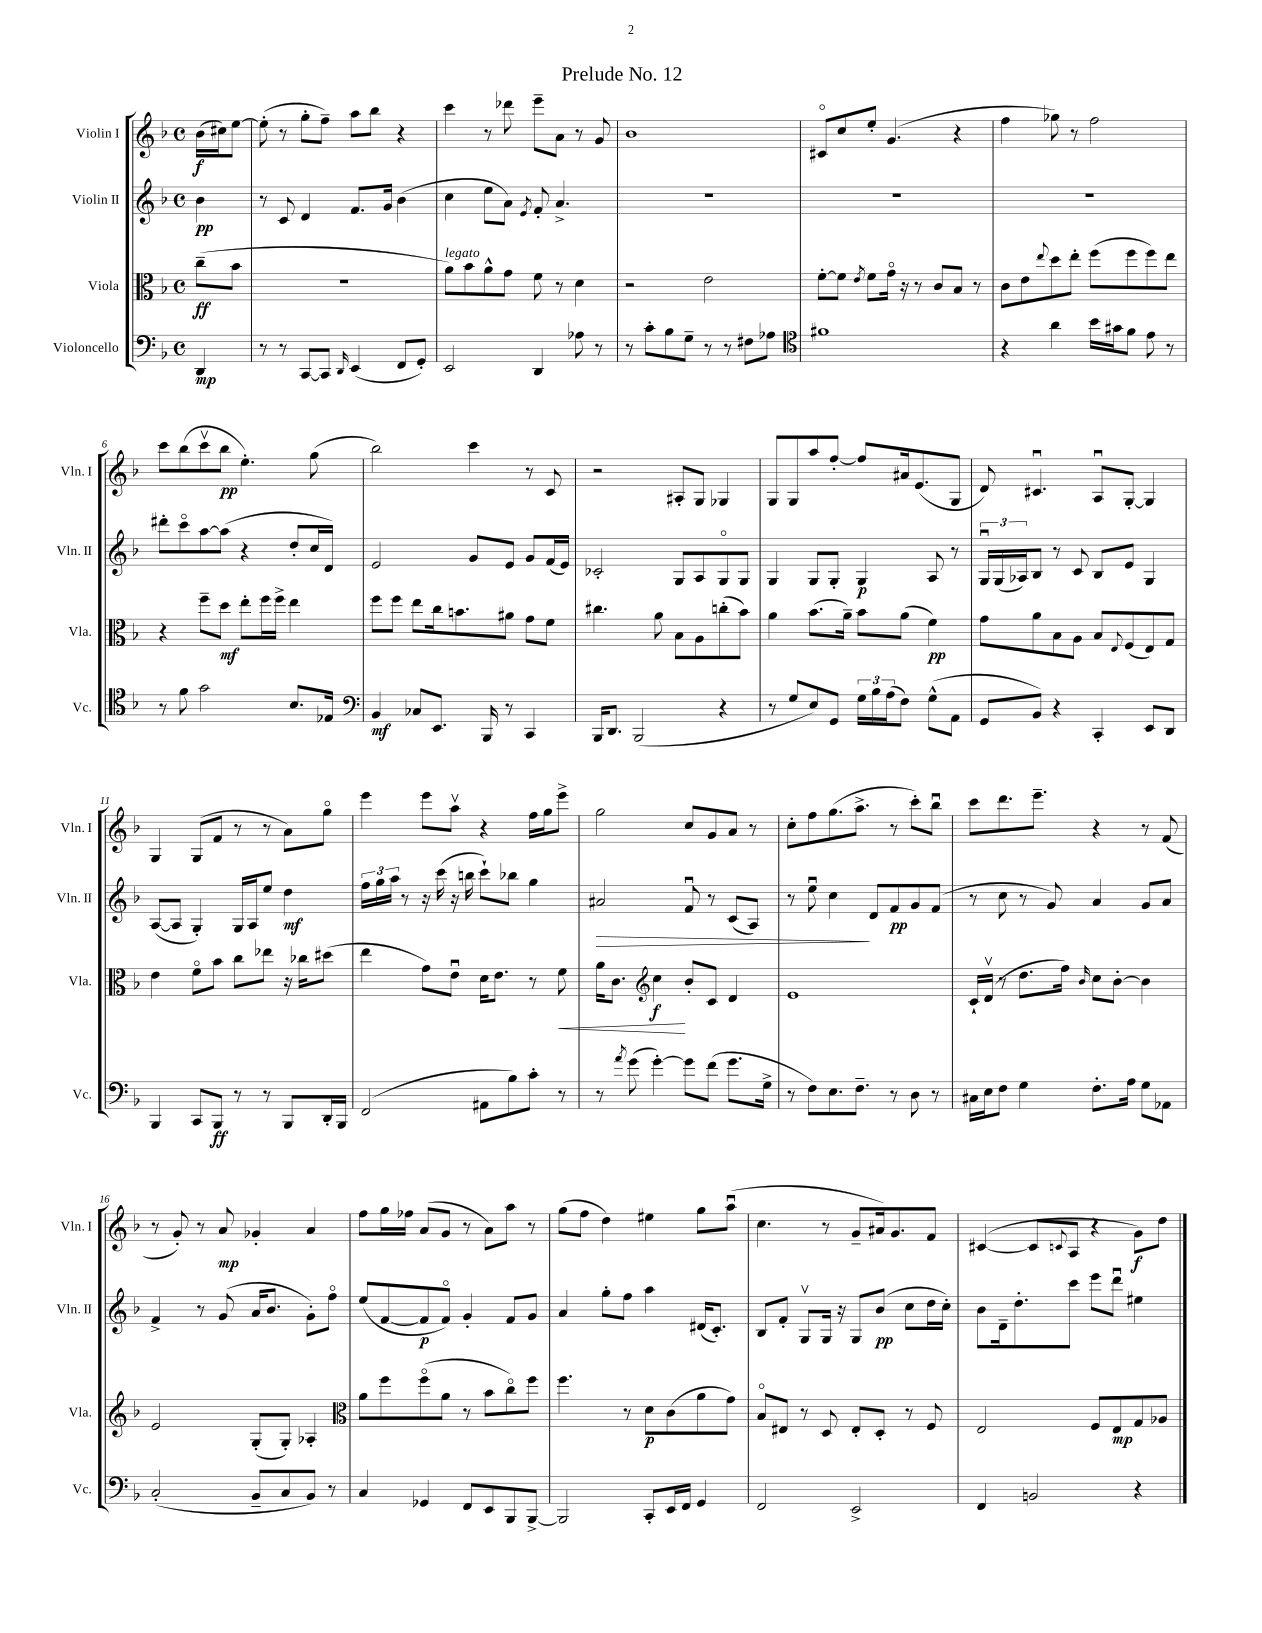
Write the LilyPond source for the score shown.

\header { title = "Prelude No. 12" }
<<
\new StaffGroup <<
\new Staff = "s0" \with { instrumentName = "Violin I" shortInstrumentName = "Vln. I" } {
    \clef treble \key f \major \defaultTimeSignature \time 4/4 \partial 4
    bes'16\f( cis''16) e''8~ |
    e''8-.( r8 g''8-. f''8--) a''8 bes''8 r4 |
    c'''4 r8 des'''8 e'''8-- a'8 r8 g'8 |
    bes'1 |
    cis'8\flageolet c''8 e''8-. g'4.( r4 |
    f''4 ges''8) r8 f''2 |
    c'''8 bes''8( c'''8\upbow bes''8\pp e''4.-.) g''8( |
    bes''2) c'''4 r8 c'8 |
    r2 ais8-. g8 ges4 |
    g8 g8 a''8 f''8~-. f''8 ais'16 e'8.( g8 |
    d'8) cis'4.\downbow a8\downbow g8~-. g4 |
    g4 g8( f'8 r8 r8 a'8) g''8\flageolet |
    e'''4 e'''8 a''8\upbow r4 f''16 g''16 e'''8-> |
    g''2 c''8 g'8 a'8 r8 |
    c''8-. f''8 g''8.( a''8.-> r8 c'''8-.) bes''8\downbow |
    c'''8 d'''8. e'''8.-- r4 r8 f'8( |
    r8 g'8-.) r8 a'8\mp ges'4-. a'4 |
    f''8 g''16 fes''16 a'8( g'8 r8 a'8) a''8 r8 |
    g''8( f''8 d''4) eis''4 g''8 a''8\downbow( |
    c''4. r8 g'8-- ais'16) g'8. f'8 |
    cis'4~( cis'8 \appoggiatura { c'8 } a8 r4 g'8\f) d''8 \bar "|." |
}
\new Staff = "s1" \with { instrumentName = "Violin II" shortInstrumentName = "Vln. II" } {
    \clef treble \key f \major \defaultTimeSignature \time 4/4 \partial 4
    bes'4\pp |
    r8 c'8 d'4 f'8. g'16 bes'4( |
    c''4 e''8 a'8) \acciaccatura { e'8 } f'8-. a'4.-> |
    R1 |
    R1 |
    R1 |
    dis'''8-. c'''8\flageolet a''8~ a''8( r4 d''8-. c''16 d'16) |
    e'2 g'8 e'8 g'8 f'16( e'16) |
    ces'2-. g8 a8 g8\flageolet g8 |
    g4 g8 g8-. g4\p a8 r8 |
    \tuplet 3/2 { g16\downbow g16( aes16) } bes8 r8 c'8 bes8 e'8 g4 |
    a8~( a8 g4-.) g16 a16 e''8 d''4\mf |
    \tuplet 3/2 { f''16 g''16 a''16 } r8 r16 c'''16( r16 b''16 c'''8-!) bes''8 g''4 |
    ais'2\> f'8\downbow r8 c'8( a8) |
    r8 e''8\downbow c''4\! d'8 f'8\pp g'8 f'8( |
    r8 c''8 r8 g'8) a'4 g'8 a'8 |
    f'4-> r8 g'8( a'16 bes'8. g'8-.) f''8\flageolet |
    e''8( f'8~ f'8\p f'8\flageolet) g'4-. f'8 g'8 |
    a'4 g''8-. f''8 a''4 dis'16( c'8.-.) |
    bes8 f'8-. g8\upbow g16 r16 g8 bes'8\pp( c''8 d''16 c''16-.) |
    bes'8 d'16-- d''8.-. c'''8 e'''8 d'''8\downbow eis''4 \bar "|." |
}
\new Staff = "s2" \with { instrumentName = "Viola" shortInstrumentName = "Vla." } {
    \clef alto \key f \major \defaultTimeSignature \time 4/4 \partial 4
    c''8--\ff( bes'8 |
    r1 |
    a'8^\markup { \italic "legato" }) bes'8 a'8-^ g'8 f'8 r8 d'4 |
    r2 e'2 |
    f'8~-. f'8 \acciaccatura { e'8 } f'8 g'16\flageolet r16 r8 c'8 bes8 r8 |
    c'8 e'8 \appoggiatura { e''8 } d''8 e''8-. f''8( f''8 f''8) e''8 |
    r4 f''8-- d''8\mf e''8-. f''16 f''16-> e''4 |
    f''8 f''8 e''8 c''16 b'8. ais'8 g'8 f'8 |
    cis''4. a'8 bes8 a8 c''8-.( bes'8) |
    a'4 bes'8.( a'16--) bes'8 a'8( f'4\pp) |
    g'8 a'8 bes8 a8 bes8 \appoggiatura { e8 } f8( e8) g8 |
    e'4 f'8\flageolet bes'8 c''8 ees''8 r16 ces''16 dis''8( |
    e''4 g'8) e'8\downbow d'16 e'8. r8 f'8\< |
    a'16 c'8. \clef treble c''4\f\! bes'8-. c'8 d'4 |
    e'1 |
    c'16-! d'16\upbow( r8 d''8. f''16) \grace { bes'16 } c''8 bes'8~-. bes'4 |
    e'2 g8-.( g8-.) aes4-. |
    \clef alto a'8 f''8 f''8\flageolet( a'8 r8 bes'8 c''8\flageolet) f''8 |
    f''4. r8 d'8\p c'8( a'8 g'8) |
    bes8\flageolet eis8 r8 d8 eis8-. d8-. r8 f8 |
    e2 f8 e8\mp g8 aes8 \bar "|." |
}
\new Staff = "s3" \with { instrumentName = "Violoncello" shortInstrumentName = "Vc." } {
    \clef bass \key f \major \defaultTimeSignature \time 4/4 \partial 4
    d,4\mp |
    r8 r8 c,8~ c,8 \grace { d,16 } e,4( f,8 g,8-.) |
    e,2 d,4 aes8 r8 |
    r8 c'8-. bes8 g8-- r8 r8 fis8 aes8 |
    \clef tenor fis'1 |
    r4 a'4 bes'16 gis'16 f'8 e'8 r8 |
    r8 f'8 g'2 bes8. ees16 |
    \clef bass bes,4\mf ces8 e,8. bes,,16 r8 c,4 |
    bes,,16 d,8. bes,,2( r4 |
    r8 g8 e8) g,8 \tuplet 3/2 { g16 bes16 a16( } f8) g8-^( a,8 |
    g,8 bes,8) r4 c,4-. e,8 d,8 |
    bes,,4 c,8 bes,,8\ff r8 r8 bes,,8 d,16-. bes,,16 |
    f,2( ais,8 bes8) c'8-. r8 |
    r8 \acciaccatura { a'8 } g'8( g'4~-.) g'8 f'8( g'8. g16-> |
    r8 f8) e8. f8.-- r8 d8 r8 |
    cis16 e16 f8 g4 f8.-. a16 g8 aes,8 |
    c2-.( bes,8-- c8 bes,8) r8 |
    c4 ges,4 f,8 e,8 bes,,8 bes,,8~-> |
    bes,,2 c,8-. e,16 f,16 g,4 |
    f,2 e,2-> |
    f,4 b,2 r4 \bar "|." |
}
>>
>>
